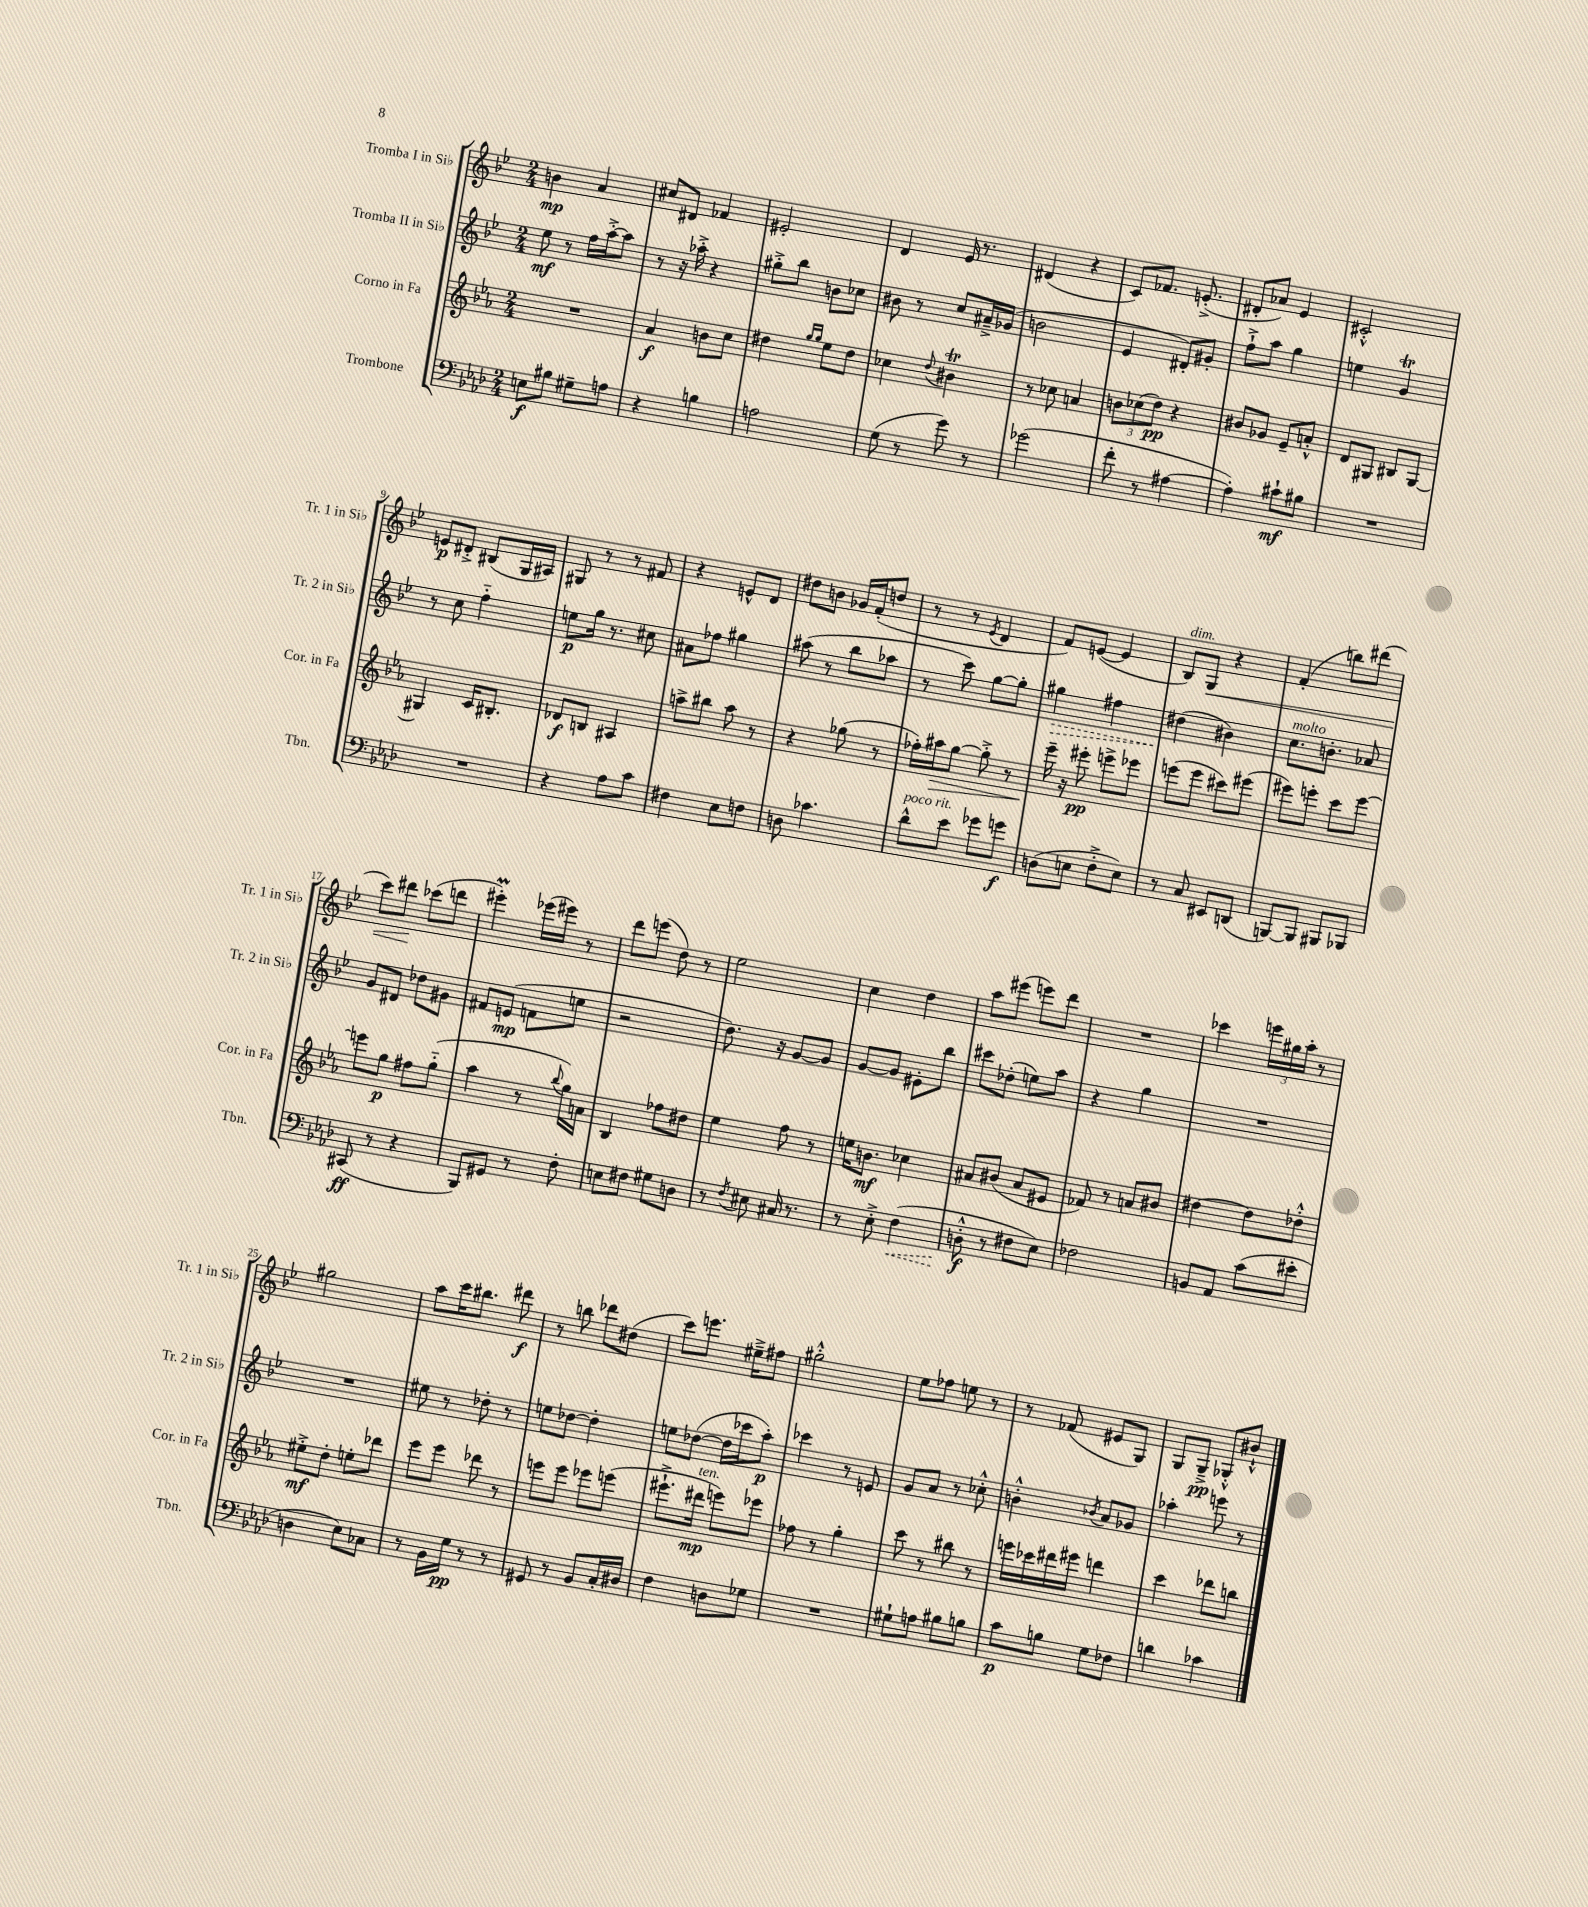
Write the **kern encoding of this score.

**kern	**kern	**kern	**kern
*staff4	*staff3	*staff2	*staff1
*clefF4	*clefG2	*clefG2	*clefG2
*k[b-e-a-d-]	*k[b-e-a-]	*k[b-e-]	*k[b-e-]
*M2/4	*M2/4	*M2/4	*M2/4
8E\L	2r	8ee-\	4b\
8B#\J	.	8r	.
8G#~\L	.	16ff\LL	4a/
.	.	[16aa'^\J	.
8A\J	.	8aa\]J	.
=	=	=	=
4r	4a-/	8r	8cc#/L
.	.	16r	8d#/J
.	.	16aa-'^\	.
4B\	8b\L	4r	4f-/
.	8cc\J	.	.
=	=	=	=
2A\	4dd#\	8gg#'^\L	2e#'/
.	.	8bb-\J	.
.	16qqgg/LL	.	.
.	16qqgg/JJ	.	.
.	8ee-\L	8b\L	.
.	8dd#\J	8cc-\J	.
=	=	=	=
(8G\	4cc-\	8b#\	4d/
8r	.	8r	.
.	8qqdd/	.	.
8g\)	4b#\	8cc/L	16e-/
.	.	.	8.r
8r	.	16a#~^/L	.
.	.	(16g-/JJ	.
=	=	=	=
(2g-\	8r	2b\	(4d#/
.	8cc-\	.	.
.	4a/	.	4r
=	=	=	=
8f'\	12b\L	4e-/	8c/L)
.	(12cc-\	.	.
8r	.	.	8.f-/J
.	12dd\J)	.	.
[4A#\	4r	8d#'/L)	.
.	.	.	(8.e'^/
.	.	8g#'/J	.
=	=	=	=
4A#'\])	8b#/L	8ff`^\L	8d#'/L
.	8g-/J	8aa\J	8a-/J)
8c#`\L	8e-~/L	4gg\	4e-/
8B#\J	8a'^^/J	.	.
=	=	=	=
2r	8d/L	4ee\	2c#'^^/
.	8G#/J	.	.
.	8B#/L	4g/	.
.	[8G#/J	.	.
=	=	=	=
2r	4G#/]	8r	8e/L
.	.	8cc\	8d#'^/J
.	16c/LK	4ff'~\	(8B#/L
.	8.B#'/J	.	.
.	.	.	16G/L
.	.	.	16A#/JJ)
=	=	=	=
4r	8d-/L	8ee\L	8G#/
.	8B/J	16gg\Jk	8r
.	.	8.r	.
8A-\L	4A#/	.	8r
8c\J	.	8cc#\	8f#/
=	=	=	=
4F#\	8aa^\L	8a#\L	4r
.	8bb#\J	8ff-\J	.
8E-\L	8aa\	4gg#\	8e^^/L
8F\J	8r	.	8d/J
=	=	=	=
8D\	4r	(8aa#\	8dd#\L
4.c-\	.	8r	8b\J
.	(8gg-\	8bb-\L	16g-/LL
.	.	.	(16f'/J
.	8r	8aa-\J	8dd/J
=	=	=	=
8d-^^\L	16ff-'\LL)	8r	8r
.	16aa#\J	.	.
8e-\J	[8gg\J	8ccc\)	8r
.	.	.	8qe-/
8g-\L	8gg'^\]	[8gg\L	4d/
8g\J	8r	8gg'\]J	.
=	=	=	=
(8D\L	16eee-~\	4gg#\	8f/L)
.	16r	.	.
8E\J	8eee#'\	.	([8e/J
8F'^\L	8eee^\L	4ff#\	4e/]
8E\J)	8eee-\J	.	.
=	=	=	=
8r	(8eee\L	(4dd#\	8B-/L)
8C/	8eee\J	.	8G/J
8EE#/L	8ccc#\L)	4b#\)	4r
(8DD/J	(8eee#\J	.	.
=	=	=	=
[8BBB/L)	8eee#\L)	8.cc\L	(4f'/
8BBB/]J	8eee'\J	.	.
.	.	8.b'\J	.
8BBB#/L	8ccc\L	.	8bb\L)
8BBB-/J	[8eee\J	8a-/	(8ddd#\J
=	=	=	=
(8CC#/	8eee\]L	8g/L	8ccc\L)
8r	8gg\J	8d#/J	8ddd#\J
4r	8ff#\L	8dd-\L	(8ccc-\L
.	(8gg'~\J	8g#\J	8ddd\J
=	=	=	=
8BBB-/L)	4aa-\	8f#/L	4eee#'\)
8GG#/J	.	(8e/J	.
8r	8r	8f\L	(16eee-\LL
.	.	.	16eee#\JJ)
.	8qqbb-/	.	.
8F'\	16gg\LL)	8ee\J	8r
.	16a\JJ	.	.
=	=	=	=
8E\L	4B-/	2r	8ddd\L
8F#\J	.	.	(8eee\J
8G#\L	8ff-\L	.	8dd\)
8D\J	8dd#\J	.	8r
=	=	=	=
8r	4ee-\	8.dd\)	2ee-\
8qF/	.	.	.
8E#\	.	.	.
.	.	16r	.
16C#/	8ff\	[8g/L	.
8.r	.	.	.
.	8r	8g/]J	.
=	=	=	=
8r	16ee\LK	[8g/L	4cc\
.	8.b\J	.	.
8E-'^\	.	8g/]J	.
(4F\	4cc-\	8e#'\L	4dd\
.	.	8bb-\J	.
=	=	=	=
8D'^^\	8a#/L	8ccc#\L	8aa\L
8r	(8b#/J	(8dd-'\J	(8eee#\J
8F#\L	8a#/L	8ee\L)	8eee\L)
8E-\J)	8e#/J	8aa\J	8ddd\J
=	=	=	=
2F-\	8f-/)	4r	2r
.	8r	.	.
.	8a/L	4gg\	.
.	8b#/J	.	.
=	=	=	=
8BB/L	[4dd#\	2r	4ccc-\
8AA-/J	.	.	.
(8c\L	8dd#\]L	.	24eee\LL
.	.	.	24gg#\
.	.	.	24aa'\JJ
8e#'\J	8dd-'^^\J	.	8r
=	=	=	=
4D\	8ee#'^\L	2r	2gg#\
.	8dd'\J	.	.
8E-\L)	8ee'\L	.	.
8C-\J	8ddd-\J	.	.
=	=	=	=
8r	8eee-\L	8ee#\	8aa\L
16BB-\LL	8eee-\J	8r	16ccc\K
16G\JJ	.	.	8.bb#\J
8r	8ddd-\	8dd-'\	.
8r	8r	8r	8ddd#\
=	=	=	=
8GG#/	8eee\L	8ee\L	8r
8r	8eee\J	[8dd-\J	8bb\
8BB-/L	8eee-\L	4dd-'\]	8ddd-\L
16C'/L	(8eee\J	.	(8dd#\J
16D#/JJ	.	.	.
=	=	=	=
4F\	8.eee#`^\L	8ee\L	8ccc\L)
.	.	([8dd-\J	8.eee\J
.	16ddd#\Jk	.	.
8D\L	8eee\L)	16dd-\]LL	.
.	.	16ccc-\J	16ee#~^\LK
8G-\J	8eee-\J	8aa'\J)	8ff#\J
=	=	=	=
2r	8ff-\	4ccc-\	2gg#'^^\
.	8r	.	.
.	4gg'\	8r	.
.	.	8e/	.
=	=	=	=
8G#`\L	8ccc\	8g/L	8ee-\L
8A\J	8r	8a/J	8ff-\J
8B#\L	8bb#\	8r	8ee\
8B\J	8r	8cc-'^^\	8r
=	=	=	=
8c\L	16eee\LL	4b'^^\	8r
.	16ccc-\	.	.
8B\J	16ddd#\	.	(8f-/
.	16eee#\JJ	.	.
.	.	8qb-/	.
8G\L	4ddd\	8a/L	8e#/L
8F-\J	.	8g-/J	8G/J)
=	=	=	=
4d\	4ccc\	4aa-'\	8G/L
.	.	.	8G~^/J
4c-\	8ddd-\L	8eee\	8G-'^^/L
.	8bb\J	8r	8b#`^^/J
==	==	==	==
*-	*-	*-	*-
